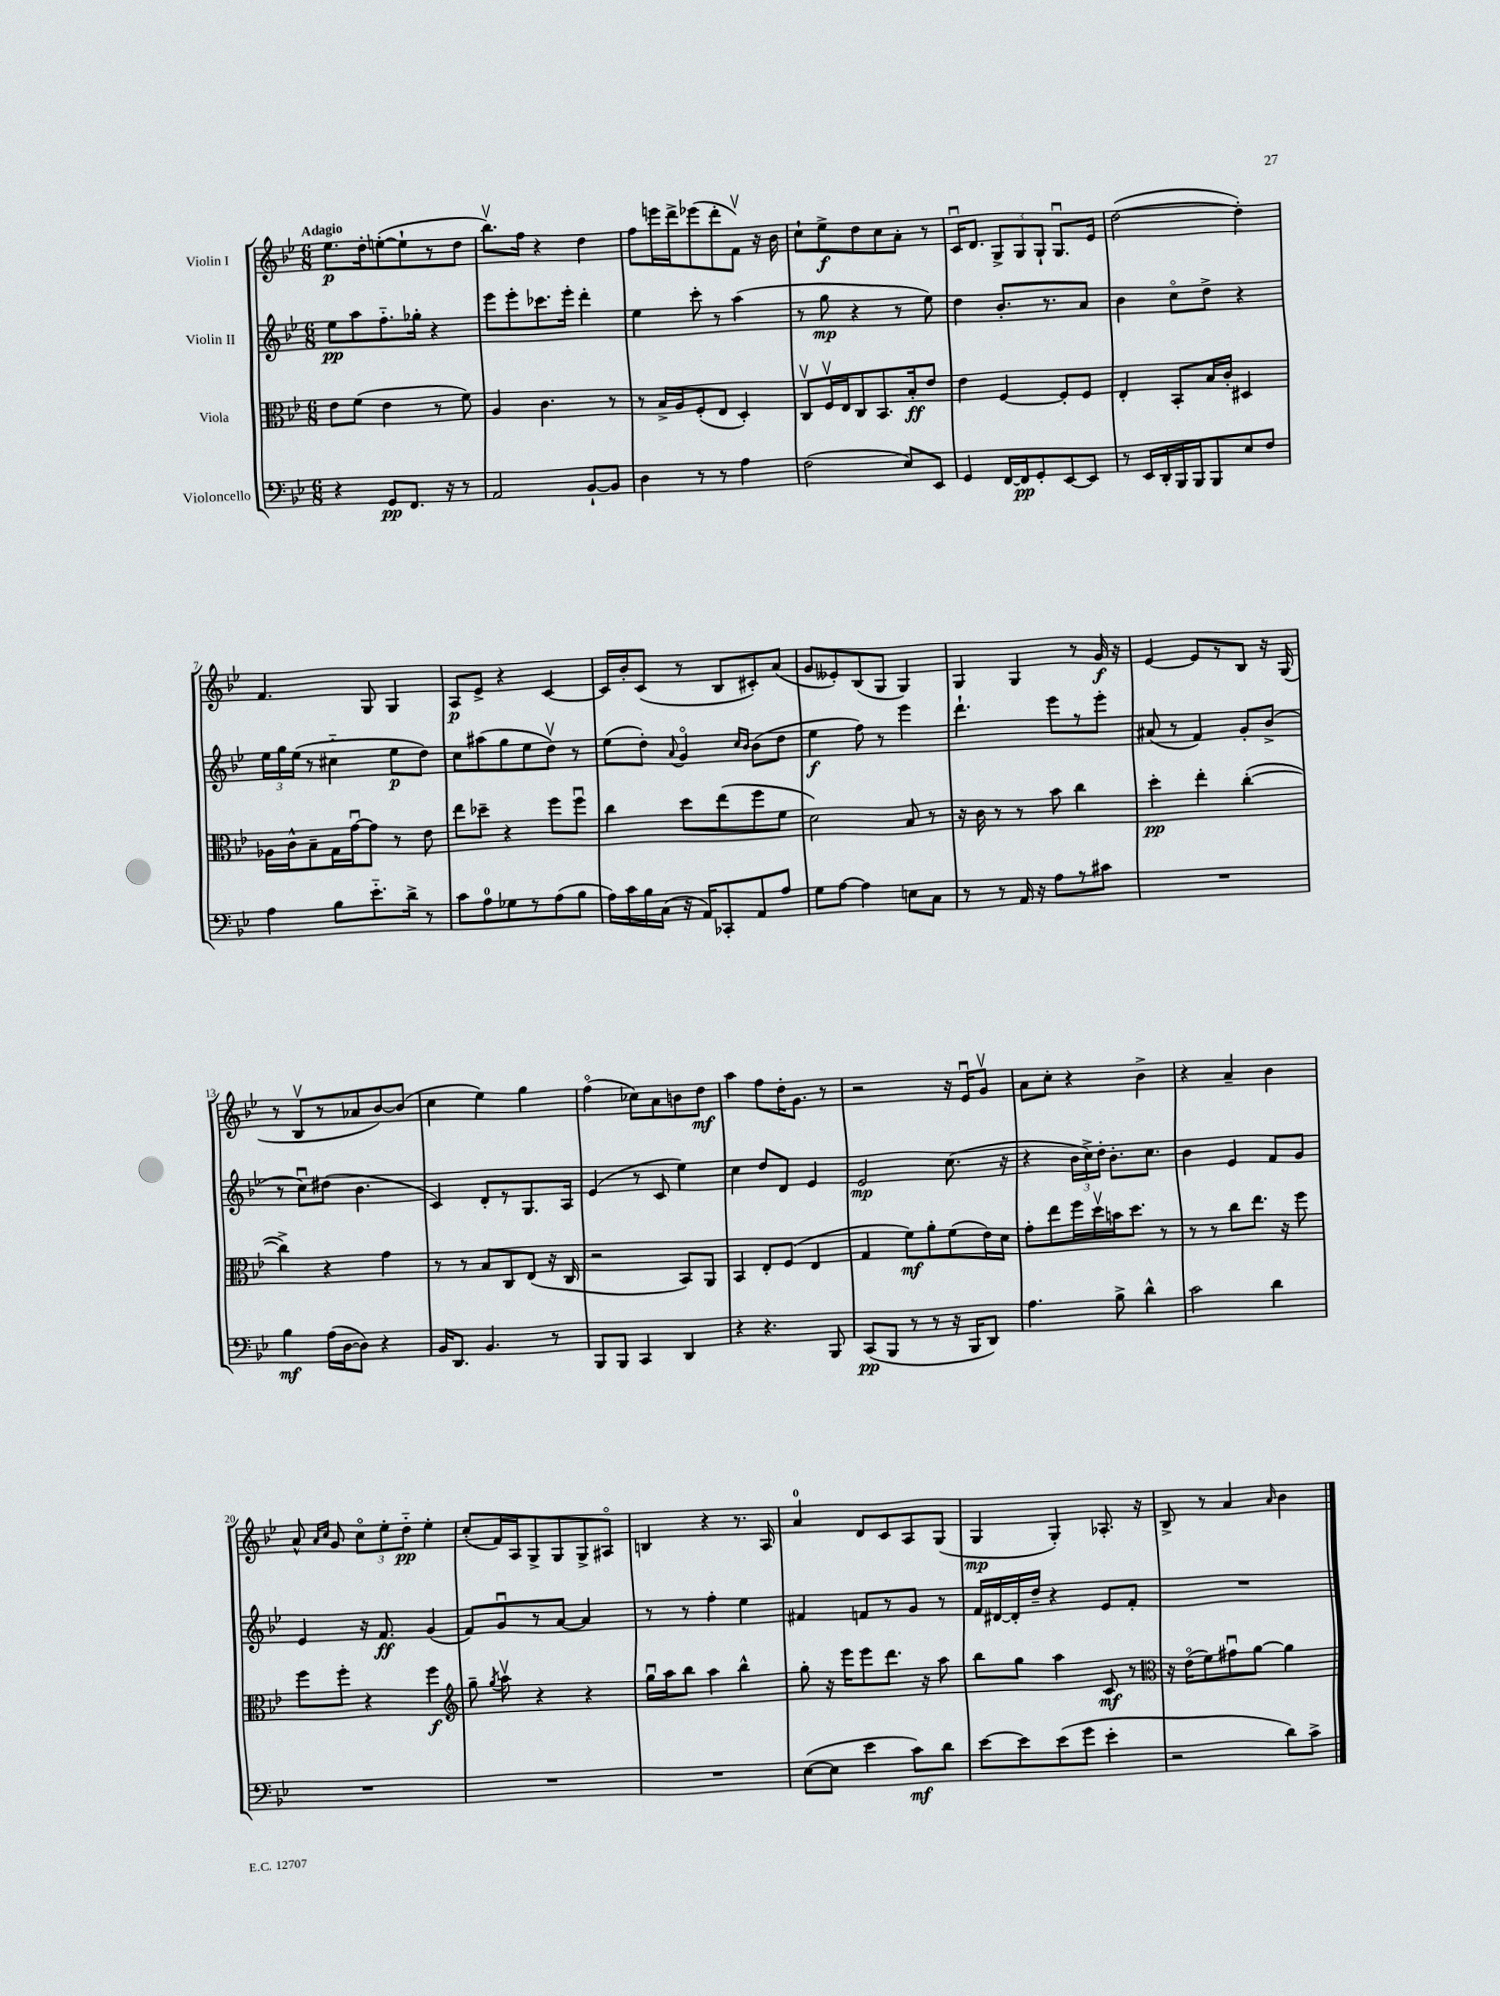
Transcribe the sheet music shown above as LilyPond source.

<<
\new StaffGroup <<
\new Staff = "s0" \with { instrumentName = "Violin I" } {
    \clef treble \key bes \major \numericTimeSignature \time 6/8 \tempo "Adagio"
    \autoBeamOff ees''8.[\p d''16-. e''8~-.( e''8-! r8 d''8] |
    bes''8.[\upbow) f''16] r4 d''4 |
    f''8[ e'''16 d'''16-> ees'''8( d'''8-. f'8]\upbow) r16 bes'16 |
    c''8[-! ees''8->\f d''8 c''8 a'8]-. r8 |
    c'16[\downbow d'8.] \tuplet 3/2 { g8[-> g8 g8]-! } g8.[\downbow ees'16] |
    d''2~( d''4-.) |
    f'4. g8 g4 |
    a8[\p ees'8]-> r4 c'4~ |
    c'16[ bes'16-. c'8]( r8 bes8[ cis'8-.) a'8]( |
    g'8[ eeses'8-.) bes8( g8] g4) |
    g4 g4 r8 g'16\f r16 |
    ees'4~ ees'8[ r8 bes8] r16 g16( |
    r8 bes8[\upbow r8 aes'8 bes'8~) bes'8]( |
    c''4 ees''4) g''4 |
    f''4\flageolet( ces''8[) a'8 b'8 d''8]\mf |
    a''4 f''8[ d''16-. g'8.] r8 |
    r2 r16 ees'16[\downbow g'8]\upbow |
    a'8[ c''8]-. r4 bes'4-> |
    r4 a'4-- bes'4 |
    a'8-^ \grace { a'16[ c''16] } g'8 \tuplet 3/2 { c''8[\flageolet ees''8-. d''8]-_\pp } ees''4-. |
    c''8[-.( f'16) a16 g8-> g8 g8-> ais8]\flageolet |
    b4 r4 r8. a16 |
    a'4-0 d'8[ c'8 a8 g8]( |
    g4\mp g4-.) aes8.-. r16 |
    bes8-> r8 a'4 \grace { a'16 } bes'4 \bar "|." |
}
\new Staff = "s1" \with { instrumentName = "Violin II" } {
    \clef treble \key bes \major \numericTimeSignature \time 6/8
    \autoBeamOff ees''8[\pp a''8 f''8.-_ ges''16]-. r4 |
    ees'''8[ ees'''8-. ces'''8. ees'''16]-. d'''4-. |
    ees''4 c'''8-. r8 a''4( |
    r8 g''8\mp r4 r8 ees''8) |
    d''4 bes'8.[-. r8. a'8] |
    bes'4 c''8[\flageolet d''8]-> r4 |
    \tuplet 3/2 { ees''16[ g''16 ees''16]( } r8 cis''4-_ ees''8[\p d''8]) |
    c''8[ ais''8( g''8 ees''8 d''8]\upbow) r8 |
    ees''8[( d''8]-.) \appoggiatura { a'8 } g'4\flageolet \grace { c''16[ bes'16] } bes'8[( d''8] |
    ees''4\f f''8) r8 ees'''4 |
    d'''4.-! ees'''8[ r8 ees'''8]-. |
    ais'8( r8 f'4) g'8[-. bes'8]->( |
    r8 c''8[\downbow) dis''8]( bes'4. |
    c'4) d'8[-. r8 g8. a16] |
    ees'4( r8 c'8 ees''4) |
    c''4 d''8[ d'8] ees'4 |
    ees'2\mp c''8.( r16 |
    r4 \tuplet 3/2 { bes'16[ c''16->) d''16]-. } bes'8.[-. c''8.] |
    bes'4 ees'4 f'8[ g'8] |
    ees'4 r16 f'8.\ff g'4( |
    f'8[) g'8\downbow r8 a'8]~ a'4 |
    r8 r8 f''4-. ees''4 |
    fis'4 f'8[ r8 g'8] r8 |
    f'16[ dis'16~ dis'16-. d''16]-- r4 ees'8[ f'8]-. |
    R2. \bar "|." |
}
\new Staff = "s2" \with { instrumentName = "Viola" } {
    \clef alto \key bes \major \numericTimeSignature \time 6/8
    \autoBeamOff ees'8[ f'8]( ees'4 r8 f'8) |
    a4 c'4. r8 |
    r8 bes16[-> a16 f8-.( ees8] d4-.) |
    c8[\upbow f16\upbow ees16 c8 bes,8. bes16-.\ff ees'8] |
    ees'4 f4~ f8[-. f8] |
    ees4-. bes,8[-. bes16 c'16]-. dis4 |
    aes16[ c'16-^ bes8-- g16 g'16~\downbow g'8] r8 ees'8 |
    ees''8[ des''8]-- r4 f''8[ f''8]\downbow |
    c''4 d''8[ ees''8( f''8 f'8] |
    d'2) bes8 r8 |
    r16 c'16 r8 r8 bes'8 c''4 |
    d''4-.\pp ees''4-. c''4~-.( |
    c''4->) r4 g'4 |
    r8 r8 bes8[ c8 ees8]( r16 c16 |
    r2 bes,8[) a,8] |
    bes,4 ees8[-. f8]( ees4 |
    g4 f'8[\mf) a'8-. f'8( ees'16) d'16] |
    g'8[-. ees''8 f''16 d''16\upbow b'16 d''8.] r8 |
    r8 r8 c''8[ ees''8.] r16 f''8 |
    f''8[ f''8]-. r4 f''4\f |
    \clef treble g''8-- \acciaccatura { g''8 } a''8\upbow r4 r4 |
    g''16[\downbow a''16 bes''8] a''4 bes''4-^ |
    g''8-. r16 ees'''16[ ees'''8 d'''8.] r16 a''8 |
    bes''8[ g''8] a''4 c'8\mf r8 |
    \clef alto r16 ees'16[\flageolet( f'8) gis'8\downbow a'8]~ a'4 \bar "|." |
}
\new Staff = "s3" \with { instrumentName = "Violoncello" } {
    \clef bass \key bes \major \numericTimeSignature \time 6/8
    \autoBeamOff r4 g,8[\pp f,8.] r16 r8 |
    a,2 bes,8[~-! bes,8] |
    d4 r8 r8 a4 |
    f2( ees8[) ees,8] |
    g,4 f,16[~ f,16\pp g,8-. ees,8~ ees,8] |
    r8 ees,16[ d,16-. bes,,16 bes,,16 bes,,8 ees8 f8] |
    a4 bes8[ ees'8.-_ d'16]-> r8 |
    c'8[ a8-0 ges8 r8 a8( bes8] |
    a16[) c'16 bes16 c16]( r16 a,16[) ces,8-. a,8 a8] |
    g8[ a8]~ a4 e8[ c8] |
    r8 r8 a,16 r16 a8[ r8 cis'8] |
    R2. |
    bes4\mf a16[( d16~ d8]) r4 |
    bes,16[ d,8.] bes,4. r8 |
    bes,,8[ bes,,8] c,4 d,4 |
    r4 r4. bes,,8 |
    c,8[\pp( bes,,8] r8 r8 r16 bes,,16[ d,8]) |
    a4. bes8-> d'4-^ |
    c'2 d'4 |
    R2. |
    R2. |
    R2. |
    ees8[~( ees8] ees'4 c'8[\mf) d'8] |
    ees'8[~ ees'8 ees'8( g'8] ees'4-. |
    r2 d'8[) c'8]-> \bar "|." |
}
>>
>>
